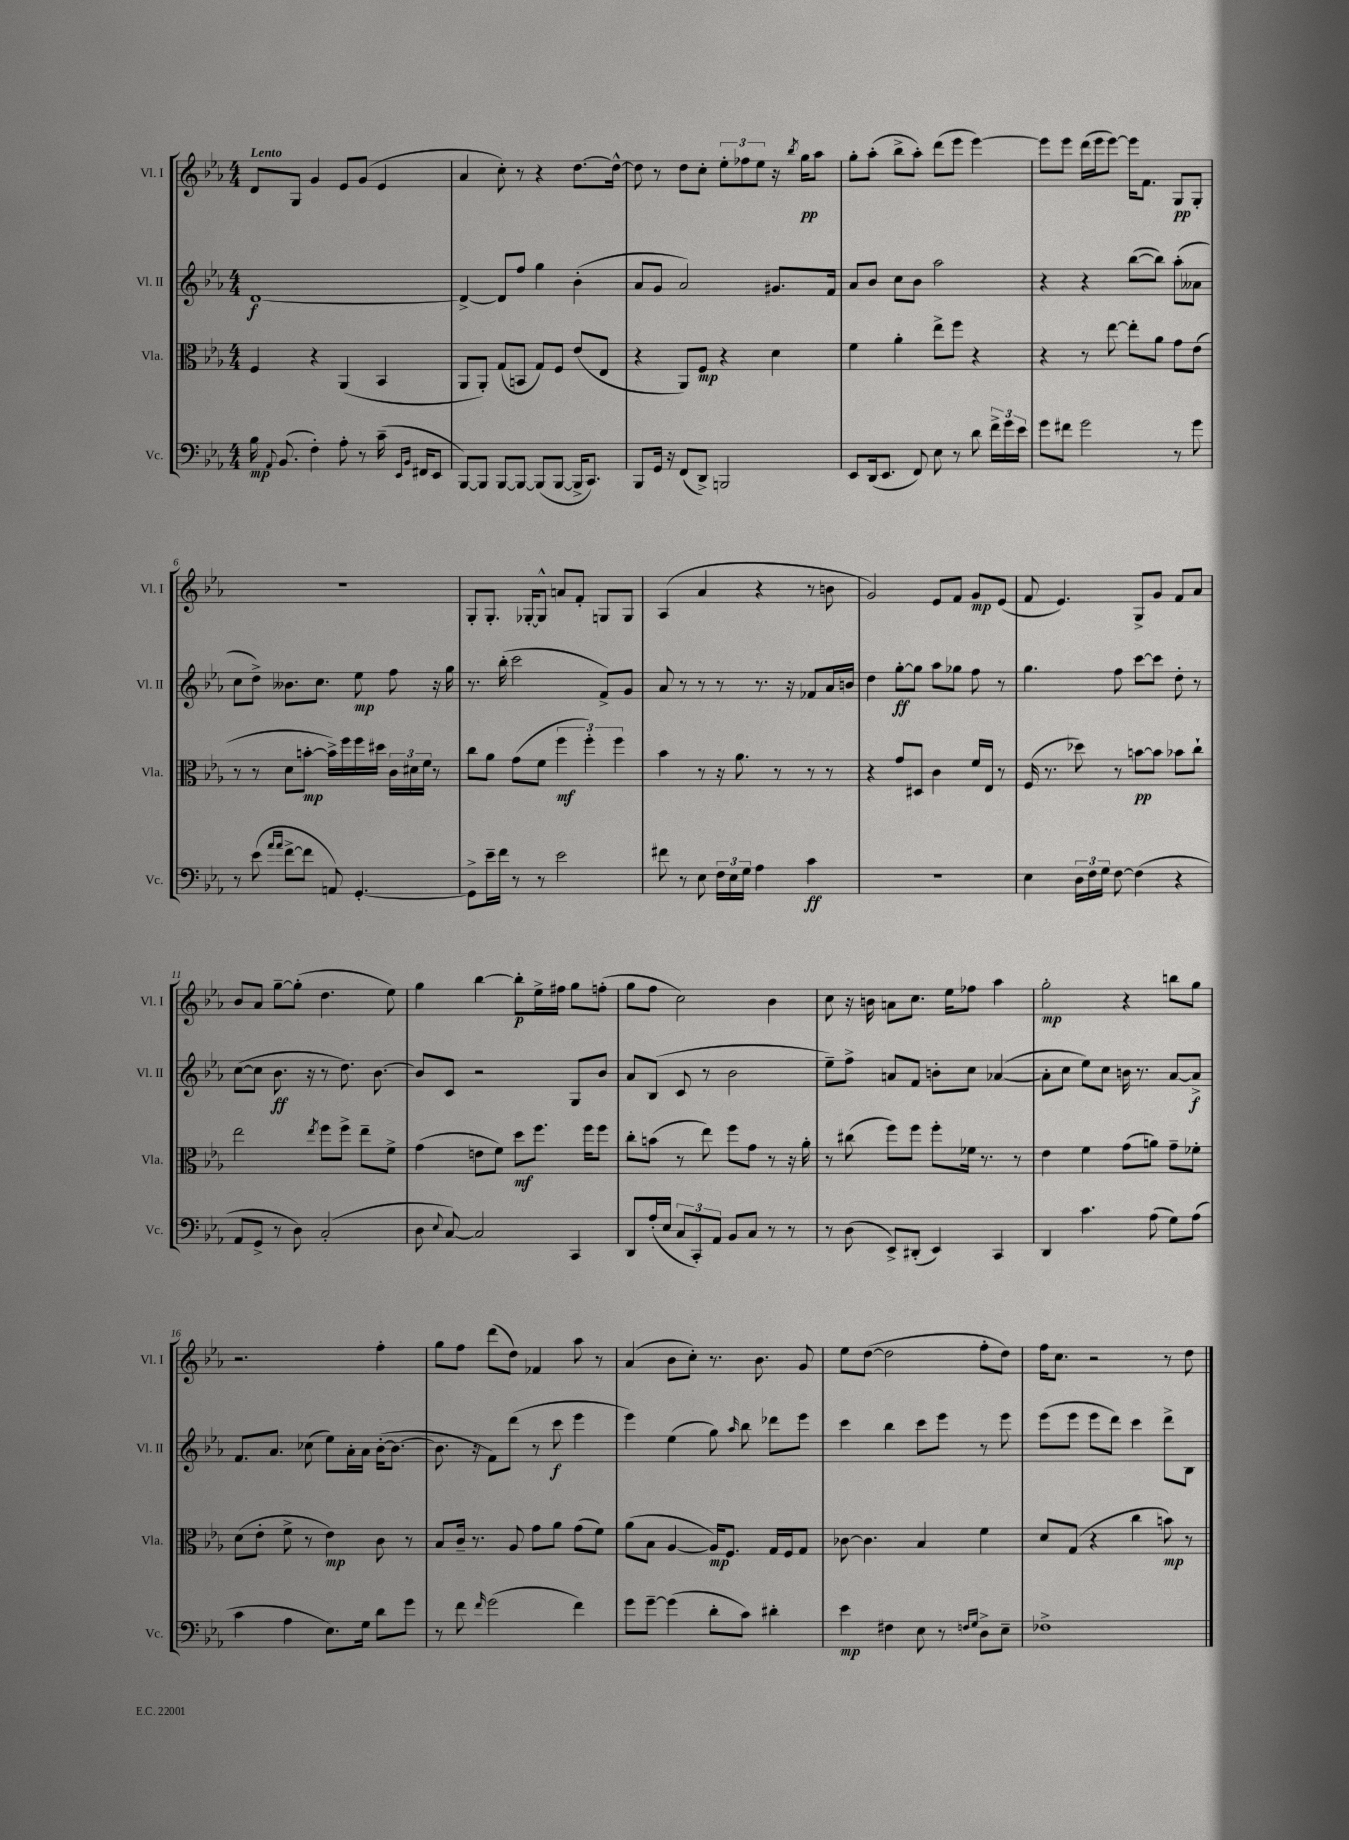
<<
\new StaffGroup <<
\new Staff = "s0" \with { instrumentName = "Vl. I" shortInstrumentName = "Vl. I" } {
    \clef treble \key ees \major \numericTimeSignature \time 4/4 \tempo "Lento"
    \autoBeamOff d'8[ g8] g'4 ees'8[ g'8]( ees'4 |
    aes'4 c''8-.) r8 r4 d''8.[~ d''16]~-^ |
    d''8 r8 d''8[ c''8]-. \tuplet 3/2 { ees''8[-. fes''8 ees''8] } r16 \acciaccatura { bes''8 } g''16[\pp aes''8] |
    g''8[-. aes''8]-.( bes''8[-> aes''8]-.) d'''8[( ees'''8] ees'''4~) |
    ees'''8[ ees'''8] d'''16[( ees'''16 ees'''8]~) ees'''16[ f'8.] g8[\pp g8]-. |
    R1 |
    g8[-. g8.]-. ges16[~-. ges8]-^ a'8[ f'8]-. g8[ g8] |
    aes4( aes'4 r4 r8 b'8 |
    g'2) ees'8[ f'8] g'8[\mp ees'8]( |
    f'8 ees'4.) g8[-> g'8] f'8[ aes'8] |
    bes'8[ aes'8] g''8[~-- g''8]-.( d''4. ees''8) |
    g''4 bes''4~ bes''8[-.\p ees''16-> fis''16] g''8[ f''8]-.( |
    g''8[ f''8] c''2) bes'4 |
    c''8 r16 b'16 a'8[ c''8.] ees''16[ fes''8] aes''4 |
    g''2-.\mp r4 b''8[ g''8] |
    r2. f''4-. |
    g''8[ f''8] d'''8[( d''8]) fes'4 aes''8 r8 |
    aes'4( bes'8[ c''8]-.) r8. bes'8. g'8 |
    ees''8[ d''8]~( d''2 f''8[-. d''8]) |
    f''16[ c''8.] r2 r8 d''8 \bar "|." |
}
\new Staff = "s1" \with { instrumentName = "Vl. II" shortInstrumentName = "Vl. II" } {
    \clef treble \key ees \major \numericTimeSignature \time 4/4
    \autoBeamOff d'1~\f |
    d'4~-> d'8[ f''8] g''4 bes'4-.( |
    aes'8[ g'8] aes'2) gis'8.[ f'16] |
    aes'8[ bes'8] c''8[ bes'8] aes''2 |
    r4 r4 bes''8[~( bes''8]) aes''8[-.( aeses'8] |
    c''8[ d''8]->) beses'8.[ c''8.] ees''8\mp f''8 r16 g''16 |
    r8. bes''16-.( c'''2 f'8[->) g'8] |
    aes'8 r8 r8 r8 r8. r16 fes'8[ aes'16 b'16] |
    d''4 g''8[~-.\ff g''8] aes''8[ ges''8] f''8 r8 |
    g''4. f''8 c'''8[~ c'''8] d''8-. r8 |
    c''8[~( c''8] bes'8.\ff r16 r8 d''8.) bes'8.~ |
    bes'8[ c'8] r2 g8[ bes'8] |
    aes'8[ bes8]( c'8 r8 bes'2 |
    ees''8[--) f''8]-> a'8[ f'8] b'8[-. c''8] aes'4~( |
    aes'8[-. c''8] ees''8[) c''8] b'16 r8. aes'8[~ aes'8]->\f |
    f'8.[ aes'8.] ces''8( ees''8[) aes'16-. aes'16] bes'16[~-.( bes'8.]~ |
    bes'8. r16 f'8[) d'''8]( r8 c'''8\f ees'''4 |
    ees'''4) ees''4( g''8) \grace { aes''16 } bes''8 des'''8[ ees'''8] |
    c'''4 bes''4 c'''8[ ees'''8] r8 ees'''8 |
    ees'''8[( ees'''8] ees'''8[ d'''8]) c'''4 d'''8[-> bes8] \bar "|." |
}
\new Staff = "s2" \with { instrumentName = "Vla." shortInstrumentName = "Vla." } {
    \clef alto \key ees \major \numericTimeSignature \time 4/4
    \autoBeamOff f4 r4 aes,4( bes,4 |
    aes,8[ aes,8]-.) g8[( b,8] g8[) f8] ees'8[( ees8] |
    r4 aes,8[) f8]\mp r4 d'4 |
    f'4 aes'4-. ees''8[-> f''8] r4 |
    r4 r8 ees''8~ ees''8[-. aes'8] g'8[ ees'8]( |
    r8 r8 d'8[ b'8]~-.\mp b'16[->) f''16 f''16 dis''16] \tuplet 3/2 { c'16[ dis'16 f'16] } r8 |
    c''8[ aes'8] g'8[( f'8] \tuplet 3/2 { f''4\mf f''4-.) f''4 } |
    bes'4 r8 r16 aes'8. r8 r8 r8 |
    r4 g'8[ dis8] c'4 f'16[ ees16] r8 |
    f16( r8. des''8) r8 b'8[~\pp b'8] bes'8[ c''8]-! |
    ees''2 \acciaccatura { ees''8 } f''8[ f''8]-> ees''8[-- f'8]-> |
    g'4( e'8[ f'8]) d''8[\mf f''8.] f''16[ f''8] |
    c''8[-. b'8]( r8 ees''8) f''8[ g'8] r8 r16 aes'16-. |
    r8 cis''8( f''8[) f''8] f''8[-. fes'16] r8. r8 |
    ees'4 f'4 g'8[( a'8]) g'8[-- fes'8]-. |
    d'8[( ees'8]-. f'8-> r8 ees'4\mp) c'8 r8 |
    bes8[ c'16]-- r8. aes8 g'8[ aes'8] g'8[( f'8]) |
    aes'8[( bes8] aes4~ aes16[\mp) f8.] g16[ f16 g8] |
    ces'8~ ces'4. bes4 f'4 |
    d'8[ g8]( r4 c''4 b'8\mp) r8 \bar "|." |
}
\new Staff = "s3" \with { instrumentName = "Vc." shortInstrumentName = "Vc." } {
    \clef bass \key ees \major \numericTimeSignature \time 4/4
    \autoBeamOff bes16\mp \appoggiatura { aes,8 } bes,8.( f4-.) aes8-. r8 c'16--( \grace { ees,16[ bes,16] } fis,16[ ees,8] |
    bes,,8[~) bes,,8] bes,,8[~ bes,,8]~ bes,,8[( bes,,8]~ bes,,16[-> c,8.]) |
    bes,,8[ g,16] r16 f,8[( d,8]->) b,,2 |
    ees,8[ d,16( ees,8.] f,8) ees8 r8 d'8 \tuplet 3/2 { f'16[-> g'16 ees'16] } |
    g'8[ fis'8] g'2 r8 g'8 |
    r8 ees'8( \grace { aes'16[ aes'16] } f'8[~-> f'8] a,8) g,4.~-. |
    g,8[-> ees'16-- f'16] r8 r8 ees'2 |
    fis'8 r8 ees8 \tuplet 3/2 { f16[ ees16 g16] } aes4 c'4\ff |
    r1 |
    ees4 \tuplet 3/2 { d16[ f16 g16] } f8~ f4( r4 |
    aes,8[ g,8]-> r8 d8) c2-.( |
    d8 \appoggiatura { ees8 } c8~) c2 c,4 |
    d,8[ aes16-.( ees16] \tuplet 3/2 { c8[ c,8-.) aes,8] } bes,8[ c8] r8 r8 |
    r8 d8( ees,8[->) dis,8]-.( ees,4) c,4 |
    d,4 c'4. aes8( g8[) aes8]( |
    c'4 aes4 ees8.[) g16] d'8[ g'8] |
    r8 f'8 \grace { f'16 } g'2( f'4) |
    g'8[ g'8]~-- g'4( d'8[-. c'8]) dis'4-. |
    ees'4\mp fis4 ees8 r8 \grace { f16[ g16] } d8[-> ees8]-- |
    fes1-> \bar "|." |
}
>>
>>
